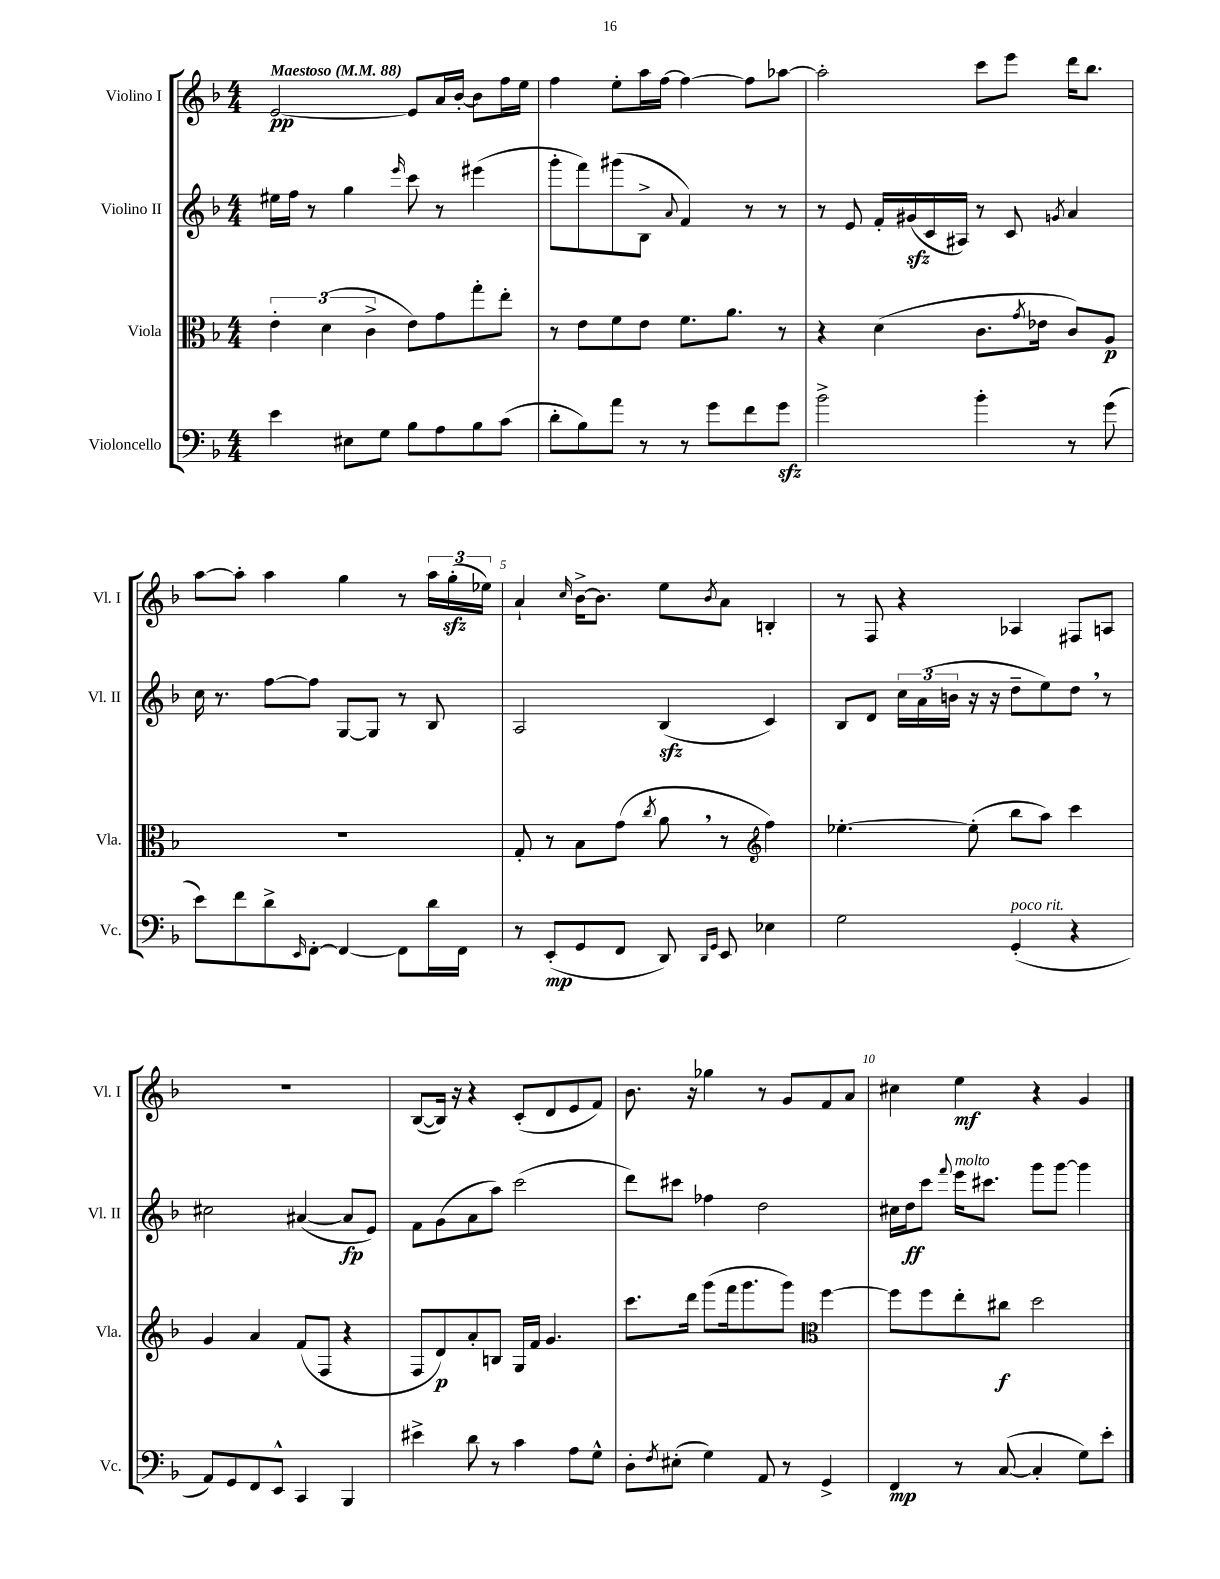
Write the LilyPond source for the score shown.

<<
\new StaffGroup <<
\new Staff = "s0" \with { instrumentName = "Violino I" shortInstrumentName = "Vl. I" } {
    \clef treble \key f \major \numericTimeSignature \time 4/4 \tempo "Maestoso" 4 = 88
    e'2~\pp e'8 a'16 bes'16~-. bes'8 f''16 e''16 |
    f''4 e''8-. a''16 f''16~ f''4~ f''8 aes''8~ |
    aes''2-. c'''8 e'''8 d'''16 bes''8. |
    a''8~ a''8-. a''4 g''4 r8 \tuplet 3/2 { a''16 g''16-.\sfz( ees''16) } |
    a'4-! \grace { c''16 } bes'16~-> bes'8. e''8 \acciaccatura { bes'8 } a'8 b4-. |
    r8 f8 r4 aes4 fis8 a8 |
    R1 |
    bes8~( bes16) r16 r4 c'8-.( d'8 e'8 f'8) |
    bes'8. r16 ges''4 r8 g'8 f'8 a'8 |
    cis''4 e''4\mf r4 g'4 \bar "|." |
}
\new Staff = "s1" \with { instrumentName = "Violino II" shortInstrumentName = "Vl. II" } {
    \clef treble \key f \major \numericTimeSignature \time 4/4
    eis''16 f''16 r8 g''4 \grace { e'''16 } c'''8 r8 eis'''4( |
    g'''8-. f'''8) gis'''8( bes8-> \appoggiatura { a'8 } f'4) r8 r8 |
    r8 e'8 f'16-. gis'16\sfz( c'16 ais16) r8 c'8 \acciaccatura { g'8 } a'4 |
    c''16 r8. f''8~ f''8 g8~ g8 r8 bes8 |
    a2 bes4\sfz( c'4) |
    bes8 d'8 \tuplet 3/2 { c''16 a'16( b'16 } r16 r16 d''8-- e''8) d''8 \breathe r8 |
    cis''2 ais'4~( ais'8\fp e'8) |
    f'8 g'8( a'8 a''8) c'''2( |
    d'''8) cis'''8 fes''4 d''2 |
    cis''16 d''16\ff c'''8 \appoggiatura { f'''8 } e'''16^\markup { \italic "molto" } cis'''8. g'''8 g'''8~ g'''4 \bar "|." |
}
\new Staff = "s2" \with { instrumentName = "Viola" shortInstrumentName = "Vla." } {
    \clef alto \key f \major \numericTimeSignature \time 4/4
    \tuplet 3/2 { e'4-. d'4( c'4-> } e'8) g'8 g''8-. e''8-. |
    r8 e'8 f'8 e'8 f'8. a'8. r8 |
    r4 d'4( c'8. \acciaccatura { g'8 } ees'16 c'8) a8\p |
    R1 |
    g8-. r8 bes8 g'8( \acciaccatura { c''8 } a'8 \breathe r8 \clef treble f''4) |
    ees''4.~-. ees''8-.( bes''8 a''8) c'''4 |
    g'4 a'4 f'8( f8 r4 |
    f8 d'8\p) a'8-. b8 g16 f'16 g'4. |
    c'''8. d'''16 g'''8( f'''16 g'''8. g'''8) \clef alto f''4~ |
    f''8 f''8 e''8-. cis''8\f d''2 \bar "|." |
}
\new Staff = "s3" \with { instrumentName = "Violoncello" shortInstrumentName = "Vc." } {
    \clef bass \key f \major \numericTimeSignature \time 4/4
    e'4 eis8 g8 bes8 a8 bes8 c'8( |
    d'8-. bes8) a'8 r8 r8 g'8 f'8 g'8\sfz |
    bes'2-> bes'4-. r8 g'8( |
    e'8) f'8 d'8-> \grace { e,16 } f,8~-. f,4~ f,8 d'16 f,16 |
    r8 e,8-.\mp( g,8 f,8 d,8) \grace { d,16 g,16 } e,8 ees4 |
    g2 g,4-.^\markup { \italic "poco rit." }( r4 |
    a,8) g,8 f,8 e,8-^ c,4 bes,,4 |
    eis'4-> d'8 r8 c'4 a8 g8-^ |
    d8-. \acciaccatura { f8 } eis8-.( g4) a,8 r8 g,4-> |
    f,4\mp r8 c8~( c4-. g8) e'8-. \bar "|." |
}
>>
>>
\layout { \context { \Score \override BarNumber.break-visibility = ##(#f #t #t) barNumberVisibility = #(every-nth-bar-number-visible 5) } }
